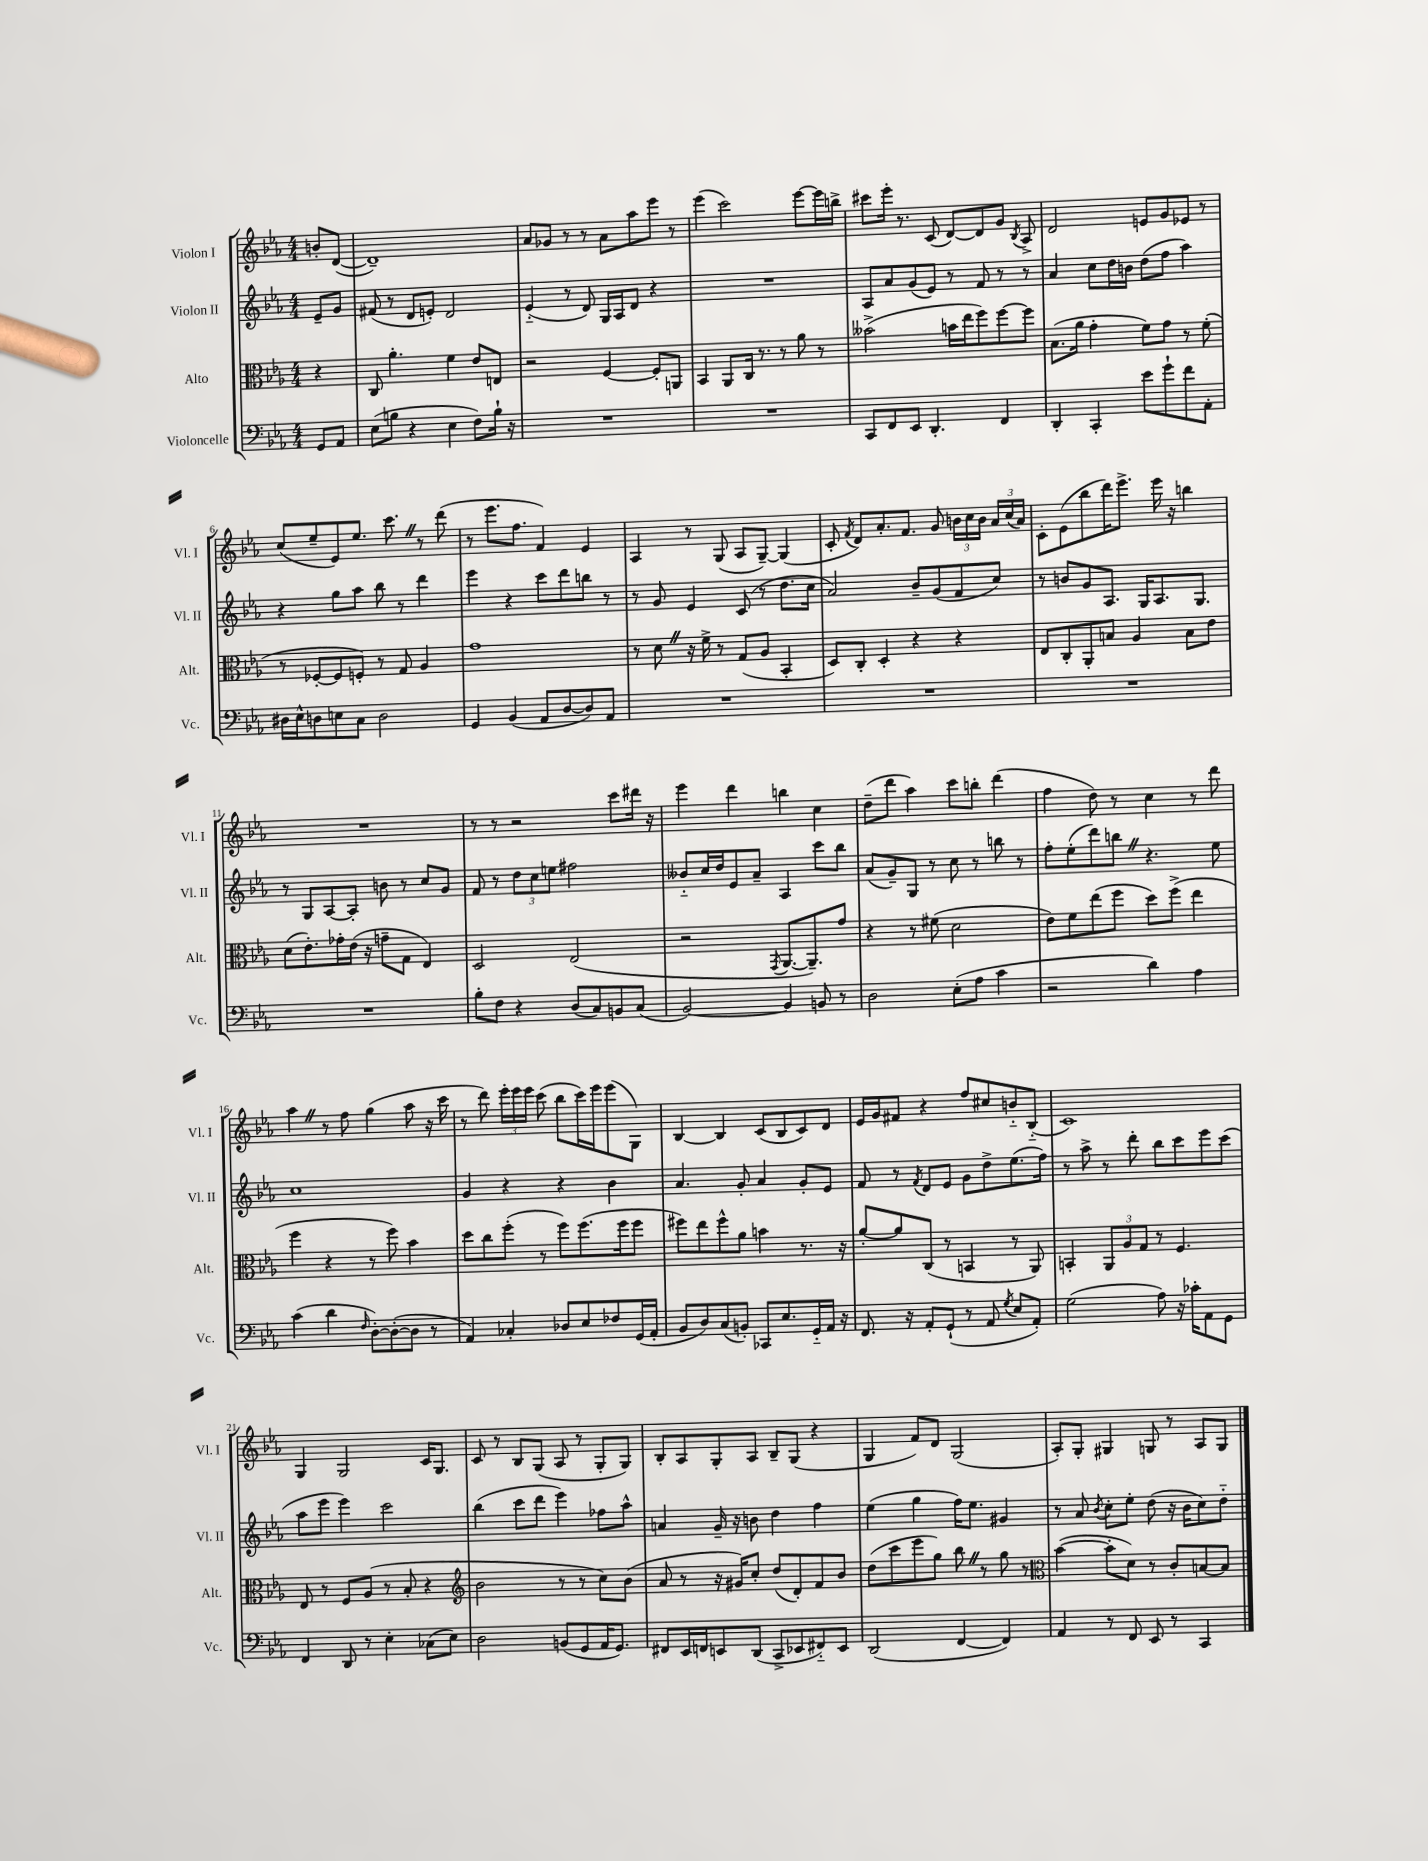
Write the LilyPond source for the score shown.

<<
\new StaffGroup <<
\new Staff = "s0" \with { instrumentName = "Violon I" shortInstrumentName = "Vl. I" } {
    \clef treble \key ees \major \numericTimeSignature \time 4/4 \partial 4
    \autoBeamOff b'8[-. d'8]~( |
    d'1--) |
    aes'8[ ges'8] r8 r8 aes'8[ aes''8 ees'''8] r8 |
    ees'''4( c'''2) ees'''8[~ ees'''16 b''16]-> |
    cis'''8[ ees'''16]-. r8. c'8( d'8[~) d'8 g'8] \acciaccatura { bes8 } aes8-> |
    d'2 e'8[ g'8 ees'8] r8 |
    c''8[( ees''8-- ees'8) ees''8.] c'''8. \once \override BreathingSign.text = \markup { \musicglyph "scripts.caesura.straight" } \breathe r8 d'''8( |
    r8 ees'''8.[ f''8.] f'4) ees'4 |
    aes4 r8 g8( aes8[ g8]~--) g4( |
    c'8-. \acciaccatura { f'8 } d'8[) aes'8.-. f'8.] g'8 \tuplet 3/2 { b'16[ c''16 b'16] } \tuplet 3/2 { aes'16[ c''16( aes'16]) } |
    c'8[-. ees'8( bes''8 d'''16) ees'''8.]-> ees'''16 r16 b''4 |
    R1 |
    r8 r8 r2 c'''8[ dis'''16] r16 |
    ees'''4 d'''4 b''4 c''4 |
    d''8[--( d'''8] aes''4) c'''8[ b''8]-. d'''4( |
    f''4 d''8) r8 c''4 r8 d'''8 |
    aes''4 \once \override BreathingSign.text = \markup { \musicglyph "scripts.caesura.straight" } \breathe r8 f''8 g''4( aes''8 r16 c'''16 |
    r8 d'''8) \tuplet 3/2 { ees'''16[-. ees'''16 ees'''16] } c'''8( bes''8[ c'''16) ees'''16 ees'''8( g8]) |
    bes4~ bes4 c'8[( bes8 c'8) d'8] |
    ees'16[ g'16 fis'8] r4 f''8[ cis''8 b'8-_ bes8]-_( |
    c'1) |
    g4 g2 c'16[ g8.] |
    c'8 r8 bes8[ g8]( aes8 r8 g8[-. g8]) |
    bes8[-. aes8 g8-. aes8] bes8[-- g8]( r4 |
    g4 f'8[) d'8] g2( |
    aes8[-.) g8]-. gis4 g8 r8 aes8[ g8] \bar "|." |
}
\new Staff = "s1" \with { instrumentName = "Violon II" shortInstrumentName = "Vl. II" } {
    \clef treble \key ees \major \numericTimeSignature \time 4/4 \partial 4
    \autoBeamOff ees'8[-- g'8] |
    fis'8( r8 d'8[ e'8]-.) d'2 |
    ees'4-_( r8 d'8) g16[ aes16 d'8] r4 |
    R1 |
    aes8[ aes'8 g'8( ees'8]) r8 f'8 r8 r8 |
    aes'4 c''8[ d''16 b'16] d''8[( f''8] aes''4) |
    r4 g''8[ aes''8] bes''8 r8 d'''4 |
    ees'''4 r4 c'''8[ d'''8 b''8] r8 |
    r8 g'8 ees'4 c'8( r8 d''8.[ c''16] |
    aes'2) bes'8[-- g'8( f'8 c''8]) |
    r8 b'8[ g'8 aes8.] g16[ aes8. g8.] |
    r8 g8[ aes8~ aes8]-. b'8 r8 c''8[ g'8] |
    f'8 r8 \tuplet 3/2 { d''8[ c''8 e''8] } fis''2 |
    beses'8[-_ c''16 d''16 ees'8 aes'8]-- aes4 c'''8[ bes''8] |
    aes'8[( g'8--) g8] r8 c''8 r8 b''8 r8 |
    f''8[-. ees''8-.( d'''8) b''8] \once \override BreathingSign.text = \markup { \musicglyph "scripts.caesura.straight" } \breathe r4. ees''8 |
    c''1 |
    g'4 r4 r4 bes'4 |
    aes'4. g'8-. aes'4 g'8[-. ees'8] |
    f'8 r8 \acciaccatura { f'8 } d'8[ ees'8] g'8[ d''8-> ees''8.( f''16]) |
    r8 aes''8-> r8 d'''8-. bes''8[ c'''8 ees'''8 c'''8]( |
    aes''8[ ees'''8] ees'''4) c'''2 |
    bes''4( c'''8[ d'''8] ees'''4) fes''8[ aes''8]-^ |
    a'4 g'16-- r16 b'8 d''4 f''4 |
    ees''4( g''4 f''16[) ees''8.] gis'4 |
    r8 aes'8 \acciaccatura { bes'8 } c''8[-. ees''8]-. d''8( r16 bes'16[ c''8) d''8]-_ \bar "|." |
}
\new Staff = "s2" \with { instrumentName = "Alto" shortInstrumentName = "Alt." } {
    \clef alto \key ees \major \numericTimeSignature \time 4/4 \partial 4
    \autoBeamOff r4 |
    c8 aes'4.-. f'4 ees'8[ e8] |
    r2 f4~ f8[-. a,8] |
    bes,4 aes,8[ c16] r8. r8 aes'8 r8 |
    beses'2->( b'16[ ees''16 f''8) f''8~ f''8] |
    bes8.[( aes'16] g'4-. f'8[) g'8] r8 f'8-.( |
    r8 fes8[~-. fes8 f8]-.) r8 g8 aes4 |
    g'1 |
    r8 d'8 \once \override BreathingSign.text = \markup { \musicglyph "scripts.caesura.straight" } \breathe r16 f'16-> r8 g8[( aes8] bes,4-. |
    d8[) c8]-. d4-. r4 r4 |
    ees8[ c8-. aes,8-. b8] aes4 b8[ ees'8] |
    d'8[( ees'8.-.) ges'16-. ees'16]( r16 g'8[-- g8] ees4) |
    d2 ees2( |
    r2 \acciaccatura { g,8 } aes,8.[~ aes,8.--) g'8] |
    r4 r8 fis'8( d'2 |
    ees'8[) f'8 ees''8( f''8] d''8[) f''8]->( ees''4 |
    f''4 r4 r8 f''8) bes'4 |
    d''8[ c''8 f''8]-.( r8 f''8[) f''8.( f''16 f''8] |
    fis''8[) ees''8 fis''8-^ aes'8] b'4 r8. r16 |
    aes'8[~-. aes'8 c8]( r8 b,4 r8 aes,8) |
    b,4-. \tuplet 3/2 { aes,8[ aes8 g8] } r8 f4. |
    ees8 r8 f8[ aes8]( r8 bes8-. r4 |
    \clef treble bes'2 r8 r8 c''8[) bes'8]( |
    aes'8 r8 r16 gis'16[) c''8]-. d''8[( d'8-.) f'8 bes'8] |
    d''8[( c'''8 ees'''8 g''8]) bes''8 \once \override BreathingSign.text = \markup { \musicglyph "scripts.caesura.straight" } \breathe r8 g''8 r8 |
    \clef alto bes'4~( bes'8[-. d'8]) r8 c'8[-. b8~ b8] \bar "|." |
}
\new Staff = "s3" \with { instrumentName = "Violoncelle" shortInstrumentName = "Vc." } {
    \clef bass \key ees \major \numericTimeSignature \time 4/4 \partial 4
    \autoBeamOff g,8[ aes,8] |
    ees8[( b8] r4 ees4 f8[) b16]-! r16 |
    R1 |
    R1 |
    c,8[ f,8 ees,8] d,4.-. f,4 |
    d,4-. c,4-. ees'8[ g'8-! f'8 aes,8]-. |
    dis16[ ees16-^ d8 e8 c8] d2 |
    g,4 bes,4( aes,8[ d8~ d8) aes,8] |
    R1 |
    R1 |
    R1 |
    R1 |
    bes8[-. f8] r4 d8[( c8) b,8 c8]( |
    bes,2~) bes,4 b,8 r8 |
    d2 ees8[-.( aes8] c'4 |
    r2 d'4) aes4 |
    c'4( d'4 \grace { f16 } d8[~-.) d8~-.( d8] r8 |
    aes,4) ces4-. des8[ ees8 fes8 g,16( aes,16]-. |
    bes,8[ d8) c8( b,8]-.) ces,8[ ees8. g,16-_ aes,16] r16 |
    f,8. r16 aes,8[-. g,8]-!( r8 aes,8 \acciaccatura { g8 } ees8[ aes,8]-.) |
    g2( aes8) r16 ces'16[-. aes,8 g,8] |
    f,4 d,8 r8 ees4-. ces8[( ees8]) |
    d2 b,8[( g,8 aes,16 g,8.]) |
    fis,8[ ees,16 f,16 e,8 d,8]( c,8[-> ees,8 fis,8-_) ees,8] |
    d,2( f,4~ f,4) |
    aes,4 r8 f,8 ees,8 r8 c,4 \bar "|." |
}
>>
>>
